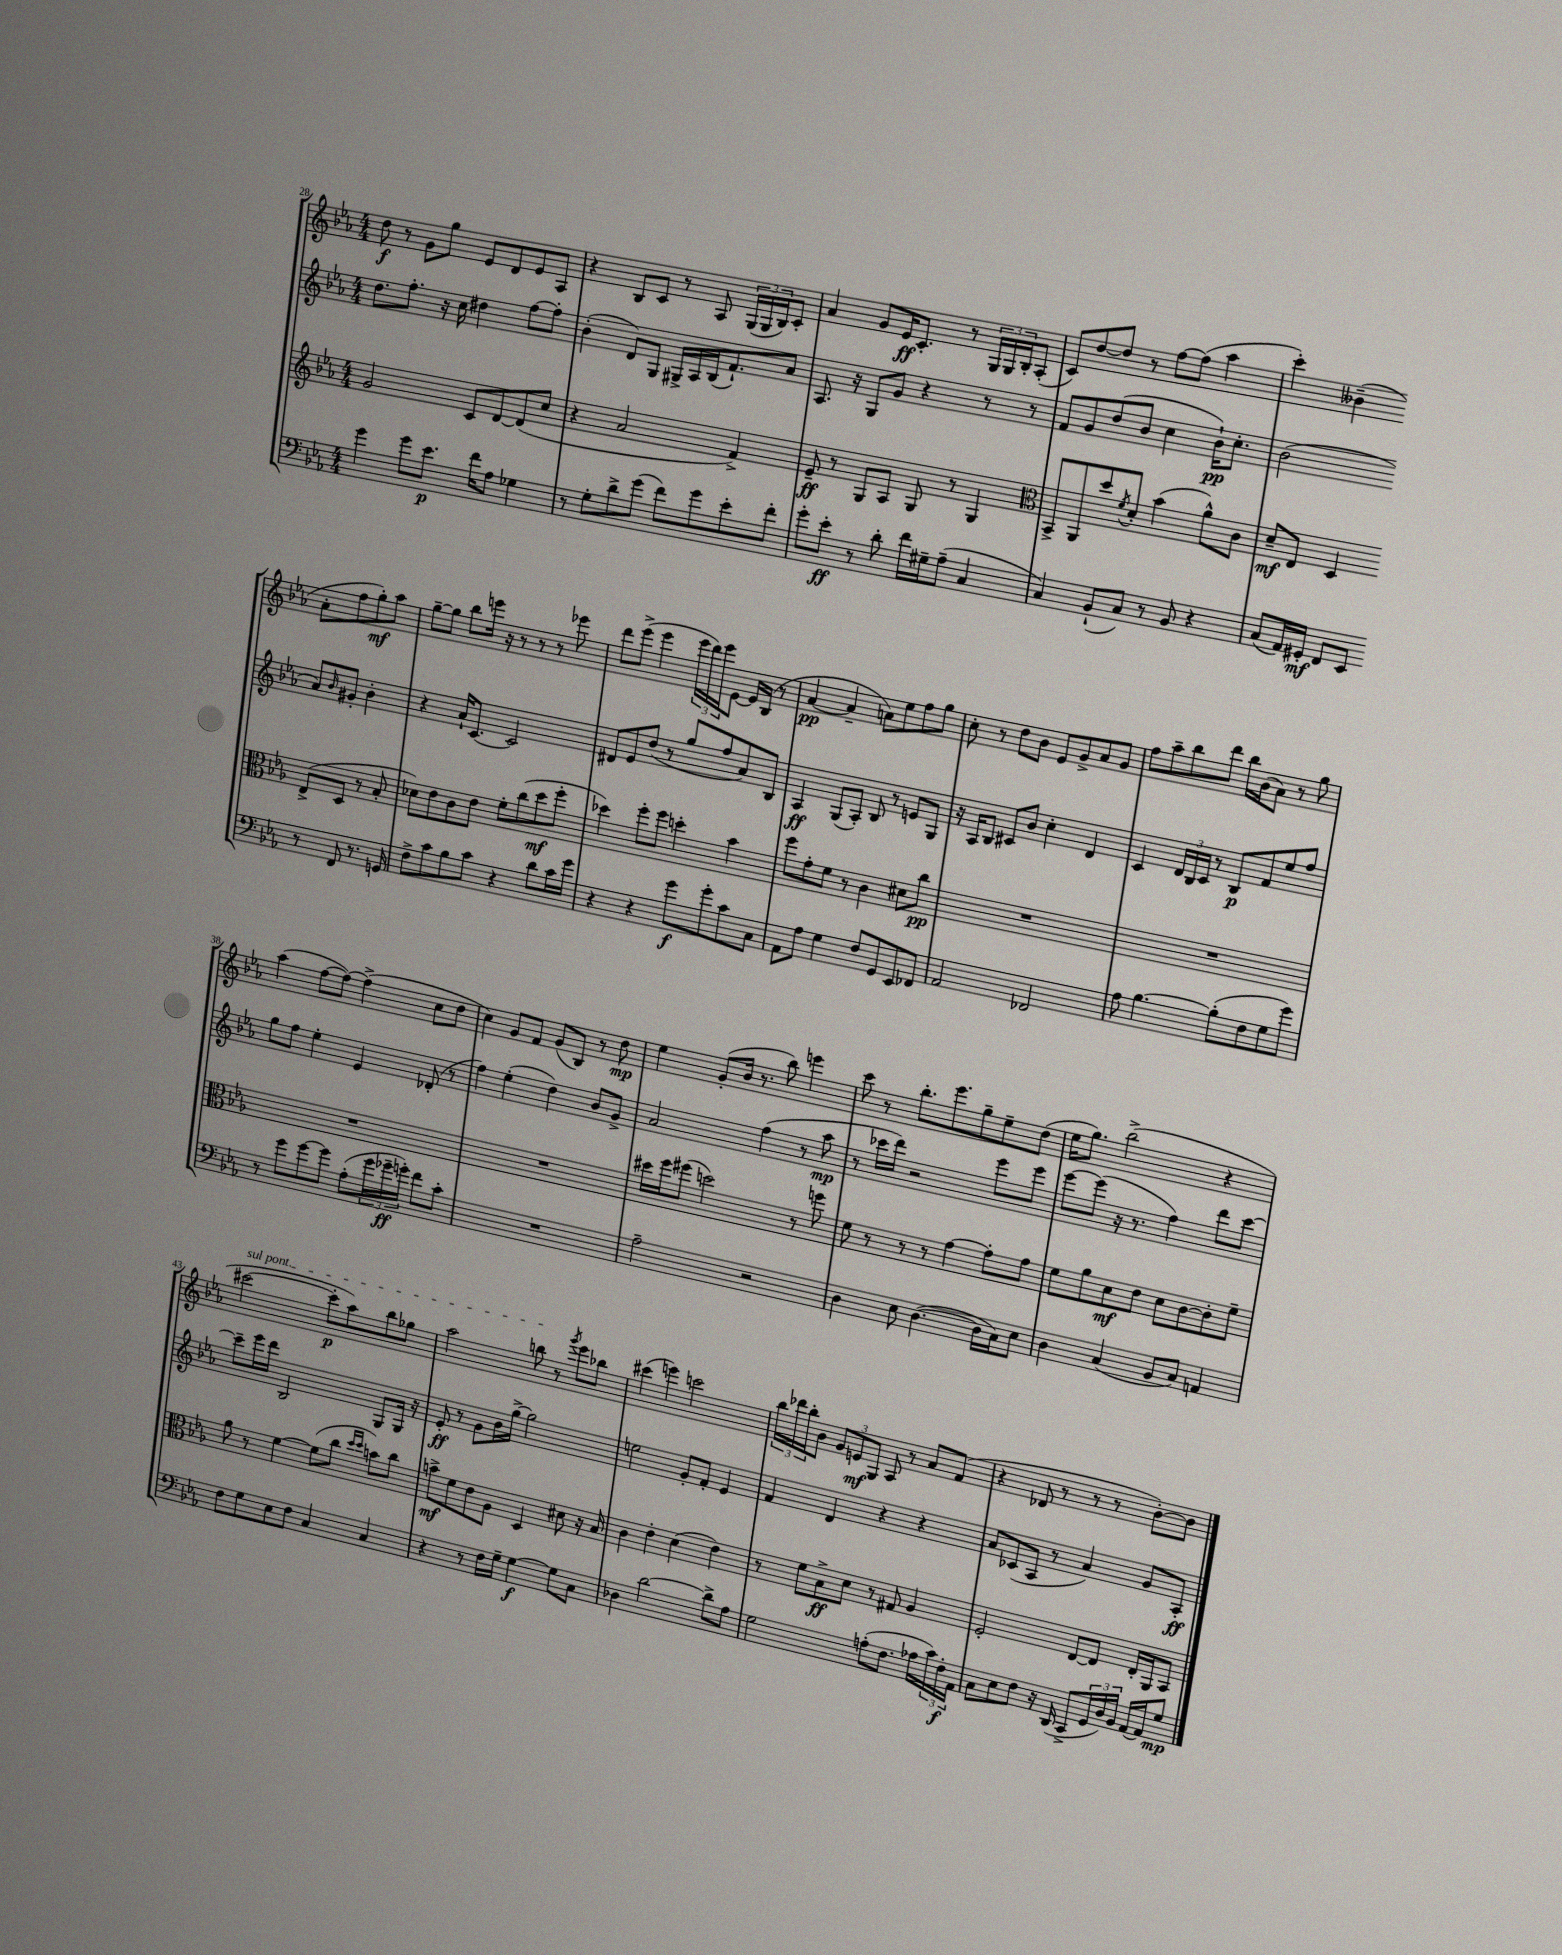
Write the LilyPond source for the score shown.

<<
\new StaffGroup <<
\new Staff = "s0" {
    \clef treble \key ees \major \numericTimeSignature \time 4/4
    d''8\f r8 g'8 g''8 ees'8 d'8 ees'8 aes8 |
    r4 bes8 c'8 r8 aes8 \tuplet 3/2 { g16( g16 bes16) } c'8-. |
    aes'4 g'8 ees'16\ff c'8.-. r8 \tuplet 3/2 { g16 g16 bes16-. } aes8-.( |
    c'8) d''8~ d''8 r8 f''8~ f''8( aes''4 |
    c'''4-.) beses'4--( aes'8-. f''8 g''8-.\mf) aes''8 |
    g''8~-- g''8 bes''8 e'''16 r16 r8 r8 r8 ees'''8 |
    d'''8 ees'''8->( ees'''4 \tuplet 3/2 { ees'''16 d'''16) ees'''16 } ees'8~ ees'16 bes16( r8 |
    aes'4~\pp aes'4-- a'8) ees''8 f''8 g''8 |
    c''8-. r8 d''8 bes'8 ees'8 g'8-> aes'8 g'8 |
    f''8 aes''8-- bes''8 d'''8 bes''16 bes'16( aes'8) r8 g''8 |
    aes''4( f''8~ f''8~) f''4->( c''8 d''8 |
    c''4) g'8 f'8 g'8( bes8) r8 d''8\mp |
    ees''4 g'8-.( bes'16 r8. bes''8) e'''4 |
    c'''8 r8 bes''8.-. ees'''8. g''8-- ees''8-- d''8( |
    ees''16 g''8.) bes''2->( r4 |
    \once \override TextSpanner.bound-details.left.text = \markup { \italic "sul pont." } cis'''2~\startTextSpan cis'''8-.\p aes''8) bes''8 ges''8 |
    aes''2 b''8\stopTextSpan r8 \acciaccatura { g'''8 } ees'''8 bes''8 |
    cis'''4( e'''4) c'''2 |
    \tuplet 3/2 { bes''16 des'''16 bes''16-. } bes'8 \tuplet 3/2 { g'8 e'8\mf g8 } aes8 r8 aes'8 f'8( |
    r4 des'8 r8 r8 r8 bes'8~-.) bes'8 \bar "|." |
}
\new Staff = "s1" {
    \clef treble \key ees \major \numericTimeSignature \time 4/4
    d''8. f''8.-. r16 c''16 dis''4 f''8~ f''8-. |
    bes'4-.( d'8) g8 gis16-> aes16 bes16( f'8.-!) aes'8 |
    aes8. r16 g8 g'8 r4 r8 r8 |
    f'8 g'8 d''8( bes'8 c''4 bes'16-!\pp) c''8.-. |
    bes'2( aes'8) \grace { bes'16 } gis'8-. bes'4-. |
    r4 aes'16-! c'8.~ c'2 |
    dis'8 ees'8 d''8( r8 g''8 f''8 aes'8) bes8 |
    aes4\ff g8( aes8-.) bes8 r8 e'8 g8 |
    r16 aes16 bes8 cis'8 bes'8 c''4-. d'4 |
    c'4 \tuplet 3/2 { d'16 bes16 c'16 } r8 bes8\p f'8 ees''8 f''8 |
    g''8 f''8 ees''4-. ees'4 des'8-.( r8 |
    f''4) ees''4-.( d''4) bes'8 g'8-> |
    aes'2 f''4( r8 aes''8\mp |
    r8 ces'''16 d'''16) r2 ees'''8 ees'''8 |
    ees'''8~ ees'''8( r16 r8. f''4) d'''8 c'''8~ |
    c'''8-- ees'''16 d'''16 bes2 g8 g16 r16 |
    ees'8-.\ff r8 g'8 bes'16 g''16~-> g''2 |
    e''2 g'8-. f'8-. ees'4 |
    f'4 d'4 r4 r4 |
    aes'8 ces'8( aes8 r8 aes'4) g'8 aes8-.\ff \bar "|." |
}
\new Staff = "s2" {
    \clef treble \key ees \major \numericTimeSignature \time 4/4
    g'2 c'8 d'8~ d'8( c''8 |
    r4 aes'2 f'4->) |
    ees'8--\ff r8 g8 aes8 g8 r8 g4 |
    \clef alto bes,8-> aes,8 d''8 \acciaccatura { f'8 } d'8-. bes'4( aes'8-^) c'8 |
    d'8--\mf ees8 d4 ees8->( d8 r8 bes8-. |
    des'8) ees'8 c'8 ees'8 f'8-. c''8( d''8\mf f''8-. |
    des''4) f''8-. f''8 d''4-. bes'4 |
    f''8 g'8-. f'8 r8 c'4 dis'8 c''8\pp |
    R1 |
    R1 |
    R1 |
    R1 |
    dis''16 f''16 fis''8( d''2) r8 f''8 |
    f'8 r8 r8 r8 g'4~ g'8-. g'8 |
    f'8 aes'8 d'8\mf ees'8 d'8 c'8~ c'8-. f'8-- |
    aes'8 r8 f'4~ f'8( c''8 \grace { d''16 d''16 } b'8) c''8 |
    b'8->\mf f'8 ees'8 aes8 d4 dis'8 r16 bes16 |
    c'4 ees'4-. d'4( ees'4) |
    r8 f'8 bes8->\ff d'8 r8 gis8 aes4 |
    f2-. ees8~ ees8 ees16-. aes,16 bes,8 \bar "|." |
}
\new Staff = "s3" {
    \clef bass \key ees \major \numericTimeSignature \time 4/4
    g'4 g'8 ees'8.\p f'16 aes8 ges4 |
    r8 g8-. d'8-> g'8( f'8) g'8 ees'8-. f'8-. |
    g'8-. ees'8-.\ff r8 d'8-. f'16 gis16-- aes8--( c4 |
    c4) bes,8-!( c8) r8 bes,8 r4 |
    c8( aes,16) gis,16-.\mf f,8 ees,8 r8 f,8 r8. g,16 |
    f8-> c'8 bes8 c'8 r4 d'8 c'16 g'16 |
    r4 r4 g'8\f g'8-. c'8 c8 |
    aes,8 aes8 g4 f8 g,8 ees,8 fes,8 |
    aes,2 fes,2 |
    aes8 bes4.~ bes8-.( f8 g8 g'8) |
    r8 g'8 g'8~ g'8 aes8-.( \tuplet 3/2 { g'16 ges'16--\ff g'16-.) } f'8 c'8-. |
    R1 |
    aes2-- r2 |
    d4 ees8 d4.~( d16 c16) ees8 |
    d4 c4( bes,8 c8) a,4 |
    f8 g8 ees8 f8 c4 c4 |
    r4 r8 f16 g16-- g4~\f g8 c8 |
    des4 d'2~ d'8-> aes8 |
    g2 a8-.( f8. aes16 \tuplet 3/2 { c'16) f16-.\f aes,16 } |
    c8 ees8 f8 r16 d,16( c,8-> \tuplet 3/2 { g,16 d16) bes,16 } aes,16~ aes,16 g8\mp \bar "|." |
}
>>
>>
\layout { \context { \Score currentBarNumber = #28 } }
